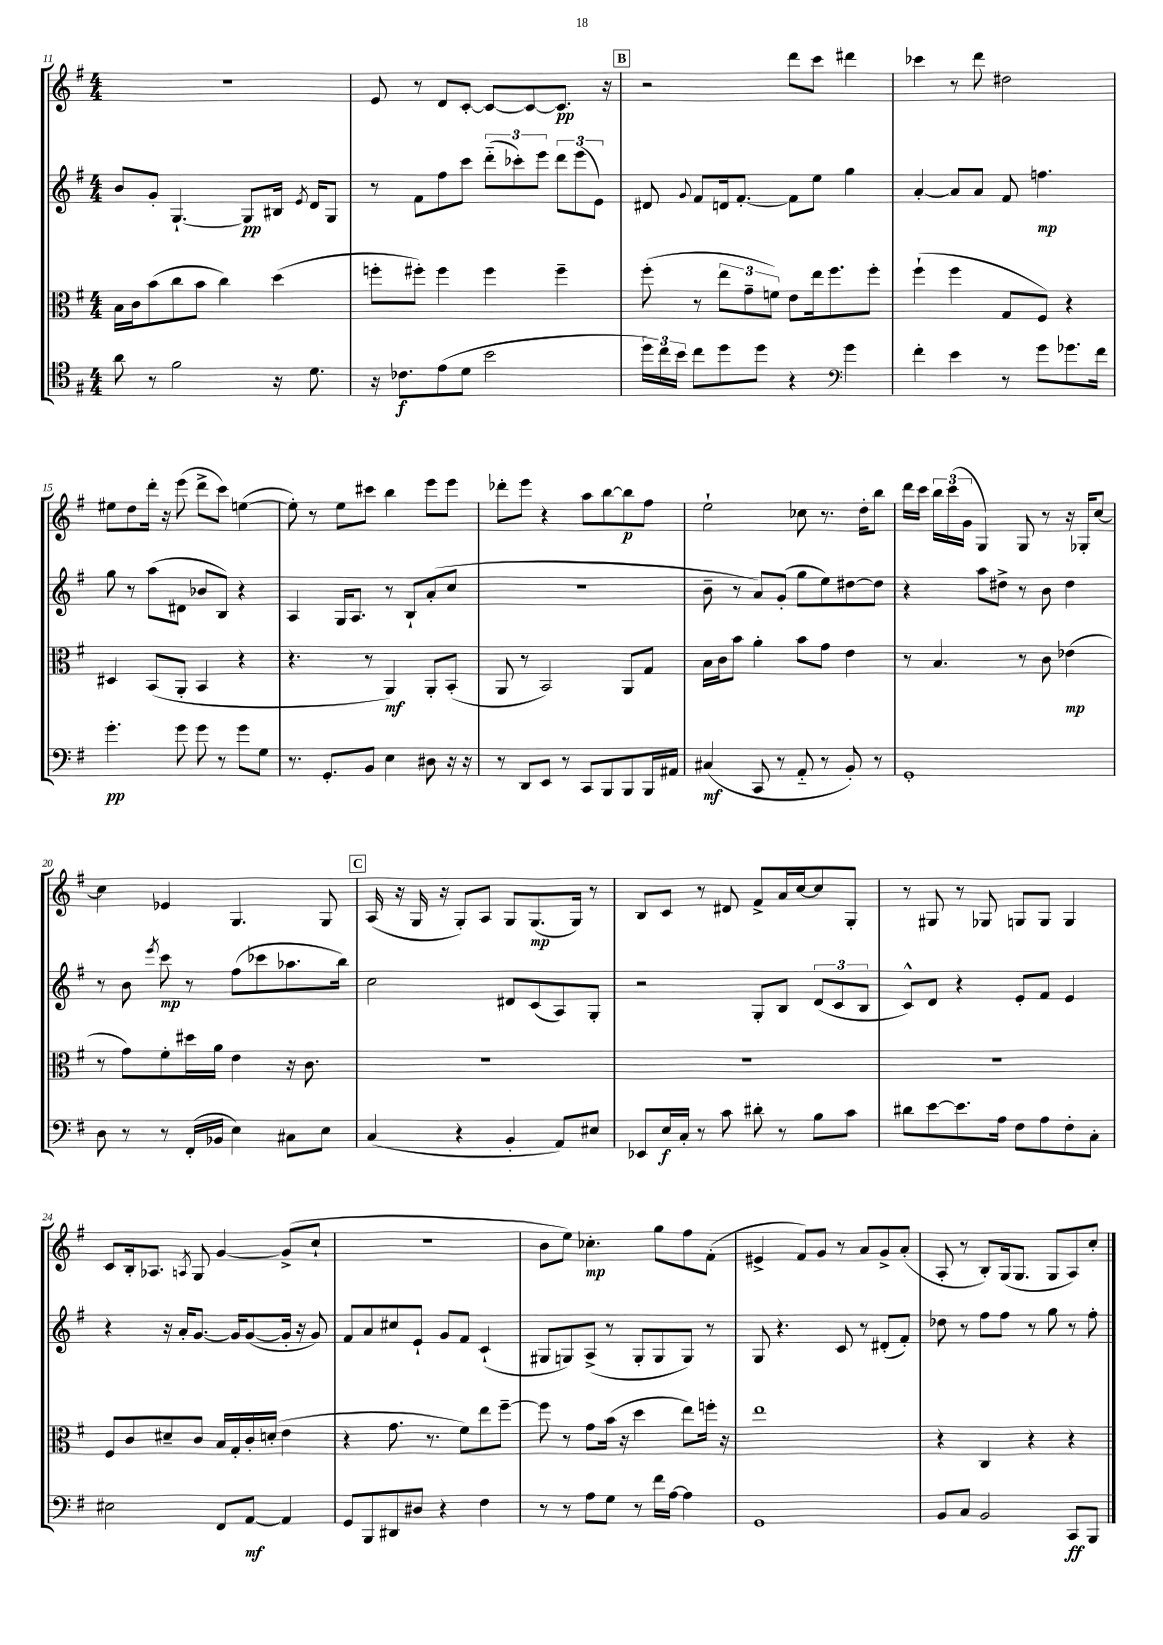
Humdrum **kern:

**kern	**dynam	**kern	**dynam	**kern	**dynam	**kern	**dynam
*part4	*part4	*part3	*part3	*part2	*part2	*part1	*part1
*staff4	*staff4	*staff3	*staff3	*staff2	*staff2	*staff1	*staff1
*clefC4	*	*clefC3	*	*clefG2	*	*clefG2	*
*k[f#]	*	*k[f#]	*	*k[f#]	*	*k[f#]	*
*M4/4	*	*M4/4	*	*M4/4	*	*M4/4	*
=11	=11	=11	=11	=11	=11	=11	=11
8a\	.	16B\LL	.	8b/L	.	1r	.
.	.	16c\J	.	.	.	.	.
8r	.	(8b\	.	8g'/J	.	.	.
2f#\	.	8cc\	.	[4.G`/	.	.	.
.	.	8b\J	.	.	.	.	.
.	.	4cc\)	.	.	.	.	.
.	.	.	.	8G/L]	pp	.	.
16r	.	(4dd\	.	16B#X/Jk	.	.	.
.	.	.	.	8qe/	.	.	.
8.d\	.	.	.	16d/KL	.	.	.
.	.	.	.	8G/J	.	.	.
=12	=12	=12	=12	=12	=12	=12	=12
16r	.	8ffn'\L	.	8r	.	8e/	.
8.c-X\L	f	.	.	.	.	.	.
.	.	8ff#X'\J)	.	8f#\L	.	8r	.
(8e\	.	4ff#\	.	8ff#\	.	8d/L	.
8d\J	.	.	.	8ccc\J	.	[8c'/J	.
2b\	.	4ff#\	.	(12ddd\L	.	8c/L_	.
.	.	.	.	12ccc-X'\)	.	.	.
.	.	.	.	.	.	8c/_	.
.	.	.	.	12eee\J	.	.	.
.	.	4ff#~\	.	12ddd\L	.	8.c/J]	pp
.	.	.	.	(12eee\	.	.	.
.	.	.	.	12e\J)	.	.	.
.	.	.	.	.	.	16r	.
!!LO:REH:place=s1:t=B
=13	=13	=13	=13	=13	=13	=13	=13
24dd\LL)	.	(8ff#'\	.	8d#X/	.	2r	.
24cc\	.	.	.	.	.	.	.
24b\JJ	.	.	.	.	.	.	.
.	.	.	.	8qqg/	.	.	.
8cc\L	.	8r	.	8f#/L	.	.	.
8dd\	.	12ee\L	.	16dn/k	.	.	.
.	.	.	.	[8.f#'/J	.	.	.
.	.	12g~\	.	.	.	.	.
8dd\J	.	.	.	.	.	.	.
.	.	12fn\J)	.	.	.	.	.
4r	.	8e\L	.	8f#\L]	.	8ddd\L	.
.	.	16ee\k	.	8ee\J	.	8ccc\J	.
.	.	8.ff#\	.	.	.	.	.
*clefF4	*	*	*	*	*	*	*
4g\	.	.	.	4gg\	.	4ddd#X\	.
.	.	8ff#'\J	.	.	.	.	.
=14	=14	=14	=14	=14	=14	=14	=14
4f#'\	.	(4ff#`\	.	[4a'/	.	4ccc-X\	.
4e\	.	4ff#\	.	8a/L]	.	8r	.
.	.	.	.	8a/J	.	8ddd\	.
8r	.	8G/L	.	8f#/	.	2dd#X\	.
8g\L	.	8F#/J)	.	4.ffn\	mp	.	.
8.g-X\	.	4r	.	.	.	.	.
16f#\Jk	.	.	.	.	.	.	.
!!LO:LB:g=z
=15	=15	=15	=15	=15	=15	=15	=15
4.g'\	pp	4D#X/	.	8gg\	.	8ee#X\L	.
.	.	.	.	8r	.	8dd\	.
.	.	(8BB/L	.	(8aa\L	.	16ddd'\Jk	.
.	.	.	.	.	.	16r	.
8g\	.	8AA'/J	.	8d#X\J	.	(8eee\	.
8g\	.	4BB/	.	8b-X/L	.	8ddd^\L	.
8r	.	.	.	8B/J)	.	8ccc\J)	.
8g\L	.	4r	.	4r	.	([4een\	.
8G\J	.	.	.	.	.	.	.
=16	=16	=16	=16	=16	=16	=16	=16
8.r	.	4.r	.	4A/	.	8ee'\])	.
.	.	.	.	.	.	8r	.
8.GG'/L	.	.	.	.	.	.	.
.	.	.	.	16G/KL	.	8ee\L	.
.	.	.	.	8.A/J	.	.	.
8BB/J	.	8r	.	.	.	8ccc#X\J	.
4E\	.	4AA/)	mf	8r	.	4bb\	.
.	.	.	.	8B`/L	.	.	.
8D#X\	.	8AA'/L	.	(8a'/	.	8eee\L	.
16r	.	(8BB'/J	.	8cc/J	.	8eee\J	.
16r	.	.	.	.	.	.	.
=17	=17	=17	=17	=17	=17	=17	=17
8r	.	8AA/	.	1r	.	8ddd-X'\L	.
8DD/L	.	8r	.	.	.	8eee\J	.
8EE/J	.	2BB/)	.	.	.	4r	.
8r	.	.	.	.	.	.	.
8CC/L	.	.	.	.	.	8aa\L	.
8BBB/	.	.	.	.	.	[8bb\	.
8BBB/	.	8AA/L	.	.	.	8bb\]	p
16BBB/L	.	8G/J	.	.	.	8ff#\J	.
16AA#X/JJ	.	.	.	.	.	.	.
=18	=18	=18	=18	=18	=18	=18	=18
(4C#X/	mf	16B\LL	.	8b~\	.	2ee`\	.
.	.	16c\J	.	.	.	.	.
.	.	8b\J	.	8r	.	.	.
8CC/	.	4a'\	.	8a/L)	.	.	.
8r	.	.	.	(8g'/J	.	.	.
8AA/	.	8b\L	.	8gg\L	.	8cc-X\	.
8r	.	8g\J	.	8ee\)	.	8.r	.
8BB'/)	.	4e\	.	[8dd#X\	.	.	.
.	.	.	.	.	.	16dd'\KL	.
8r	.	.	.	8dd#\J]	.	8bb\J	.
=19	=19	=19	=19	=19	=19	=19	=19
1GG'	.	8r	.	4r	.	16ddd\LL	.
.	.	.	.	.	.	16ccc\JJ	.
.	.	4.B/	.	.	.	24bb\LL	.
.	.	.	.	.	.	(24ccc\	.
.	.	.	.	.	.	24g\JJ	.
.	.	.	.	8aa\L	.	4G/)	.
.	.	.	.	8dd#X^\J	.	.	.
.	.	8r	.	8r	.	8G/	.
.	.	8c\	.	8b\	.	8r	.
.	.	(4e-X\	mp	4dd#\	.	16r	.
.	.	.	.	.	.	16G-X'/KL	.
.	.	.	.	.	.	[8cc/J	.
!!LO:LB:g=z
=20	=20	=20	=20	=20	=20	=20	=20
8D\	.	8r	.	8r	.	4cc\]	.
8r	.	8g\L)	.	8b\	.	.	.
.	.	.	.	8qeee/	.	.	.
8r	.	8f#'\	.	8ccc\	mp	4e-X/	.
(16FF#'/LL	.	16dd#X\L	.	8r	.	.	.
16BB-X/JJ	.	16a\JJ	.	.	.	.	.
4E\)	.	4e\	.	(8ff#\L	.	4.G/	.
.	.	.	.	8ccc-X\	.	.	.
8C#X\L	.	16r	.	8.aa-X\	.	.	.
.	.	8.c\	.	.	.	.	.
8E\J	.	.	.	.	.	8G/	.
.	.	.	.	16bb\Jk)	.	.	.
!!LO:REH:place=s1:t=C
=21	=21	=21	=21	=21	=21	=21	=21
(4C/	.	1r	.	2cc\	.	(16A/	.
.	.	.	.	.	.	16r	.
.	.	.	.	.	.	16G/	.
.	.	.	.	.	.	16r	.
4r	.	.	.	.	.	8G'/L)	.
.	.	.	.	.	.	8A/J	.
4BB'/	.	.	.	8d#X/L	.	8G/L	.
.	.	.	.	(8c/	.	(8.G/	mp
8AA/L)	.	.	.	8A/)	.	.	.
.	.	.	.	.	.	16G/Jk)	.
8E#X/J	.	.	.	8G'/J	.	8r	.
=22	=22	=22	=22	=22	=22	=22	=22
8EE-X/L	.	1r	.	2r	.	8B/L	.
16E/L	f	.	.	.	.	8c/J	.
16C'/JJ	.	.	.	.	.	.	.
8r	.	.	.	.	.	8r	.
8c\	.	.	.	.	.	8d#X/	.
8d#X'\	.	.	.	8G'/L	.	8f#^/L	.
8r	.	.	.	8B/J	.	16a/L	.
.	.	.	.	.	.	[16cc/J	.
8B\L	.	.	.	(12d/L	.	8cc/]	.
.	.	.	.	12c/	.	.	.
8c\J	.	.	.	.	.	8G'/J	.
.	.	.	.	12B/J	.	.	.
=23	=23	=23	=23	=23	=23	=23	=23
8d#X\L	.	1r	.	8c^^/L)	.	8r	.
[8e\	.	.	.	8d/J	.	8G#X/	.
8.e\]	.	.	.	4r	.	8r	.
.	.	.	.	.	.	8G-X/	.
16A\Jk	.	.	.	.	.	.	.
8F#\L	.	.	.	8e'/L	.	8Gn/L	.
8A\	.	.	.	8f#/J	.	8G/J	.
8F#'\	.	.	.	4e/	.	4G/	.
8C'\J	.	.	.	.	.	.	.
!!LO:LB:g=z
=24	=24	=24	=24	=24	=24	=24	=24
2E#X\	.	8F#/L	.	4r	.	8c/L	.
.	.	8c/	.	.	.	16B'/k	.
.	.	.	.	.	.	8.A-X/J	.
.	.	8d#X~/	.	16r	.	.	.
.	.	.	.	16a'/KL	.	.	.
.	.	.	.	.	.	8qAn/	.
.	.	8c/J	.	[8.g/J	.	8G/	.
8FF#/L	.	16B/LL	.	.	.	[4g/	.
.	.	16G'/	.	16g/KL]	.	.	.
[8AA/J	mf	16c'/	.	([8g/	.	.	.
.	.	(16dn'/JJ	.	.	.	.	.
4AA/]	.	4e\	.	16g'/Jk]	.	(8g^/L]	.
.	.	.	.	16r	.	.	.
.	.	.	.	8g/)	.	8cc`/J	.
=25	=25	=25	=25	=25	=25	=25	=25
8GG/L	.	4r	.	8f#/L	.	1r	.
8BBB/	.	.	.	8a/	.	.	.
8DD#X/	.	8.g\	.	8cc#X/	.	.	.
8D#X/J	.	.	.	8e`/J	.	.	.
.	.	8.r	.	.	.	.	.
4r	.	.	.	8g/L	.	.	.
.	.	8f#\L)	.	8f#/J	.	.	.
4F#\	.	8ee\	.	(4c`/	.	.	.
.	.	[8ff#~\J	.	.	.	.	.
=26	=26	=26	=26	=26	=26	=26	=26
8r	.	8ff#\]	.	8G#X/L	.	8b\L	.
8r	.	8r	.	8Gn/)	.	8ee\J)	.
8A\L	.	8g\L	.	(8A^/J	.	4.cc-X'\	mp
8G\J	.	(16b\Jk	.	8r	.	.	.
.	.	16r	.	.	.	.	.
8r	.	4dd\	.	8G'/L	.	.	.
16f#\LL	.	.	.	8G/	.	8gg\L	.
[16A\JJ	.	.	.	.	.	.	.
4A\]	.	8ee\L)	.	8G/J)	.	8ff#\	.
.	.	16ffn'\Jk	.	8r	.	(8f#'\J	.
.	.	16r	.	.	.	.	.
=27	=27	=27	=27	=27	=27	=27	=27
1GG	.	1ee	.	8G/	.	4e#X^/	.
.	.	.	.	4.r	.	.	.
.	.	.	.	.	.	8f#/L)	.
.	.	.	.	.	.	8g/J	.
.	.	.	.	8c/	.	8r	.
.	.	.	.	8r	.	8a/L	.
.	.	.	.	(8d#X'/L	.	8g^/	.
.	.	.	.	8f#'/J)	.	(8a'/J	.
=28	=28	=28	=28	=28	=28	=28	=28
8BB/L	.	4r	.	8dd-X\	.	8A'/	.
8C/J	.	.	.	8r	.	8r	.
2BB/	.	4C/	.	8ff#\L	.	8B'/L)	.
.	.	.	.	8ff#\J	.	(16G/k	.
.	.	.	.	.	.	8.G/J	.
.	.	4r	.	8r	.	.	.
.	.	.	.	8gg\	.	8G/L	.
8CC/L	ff	4r	.	8r	.	8A/)	.
8BBB/J	.	.	.	8ff#'\	.	8cc'/J	.
==	==	==	==	==	==	==	==
*-	*-	*-	*-	*-	*-	*-	*-
